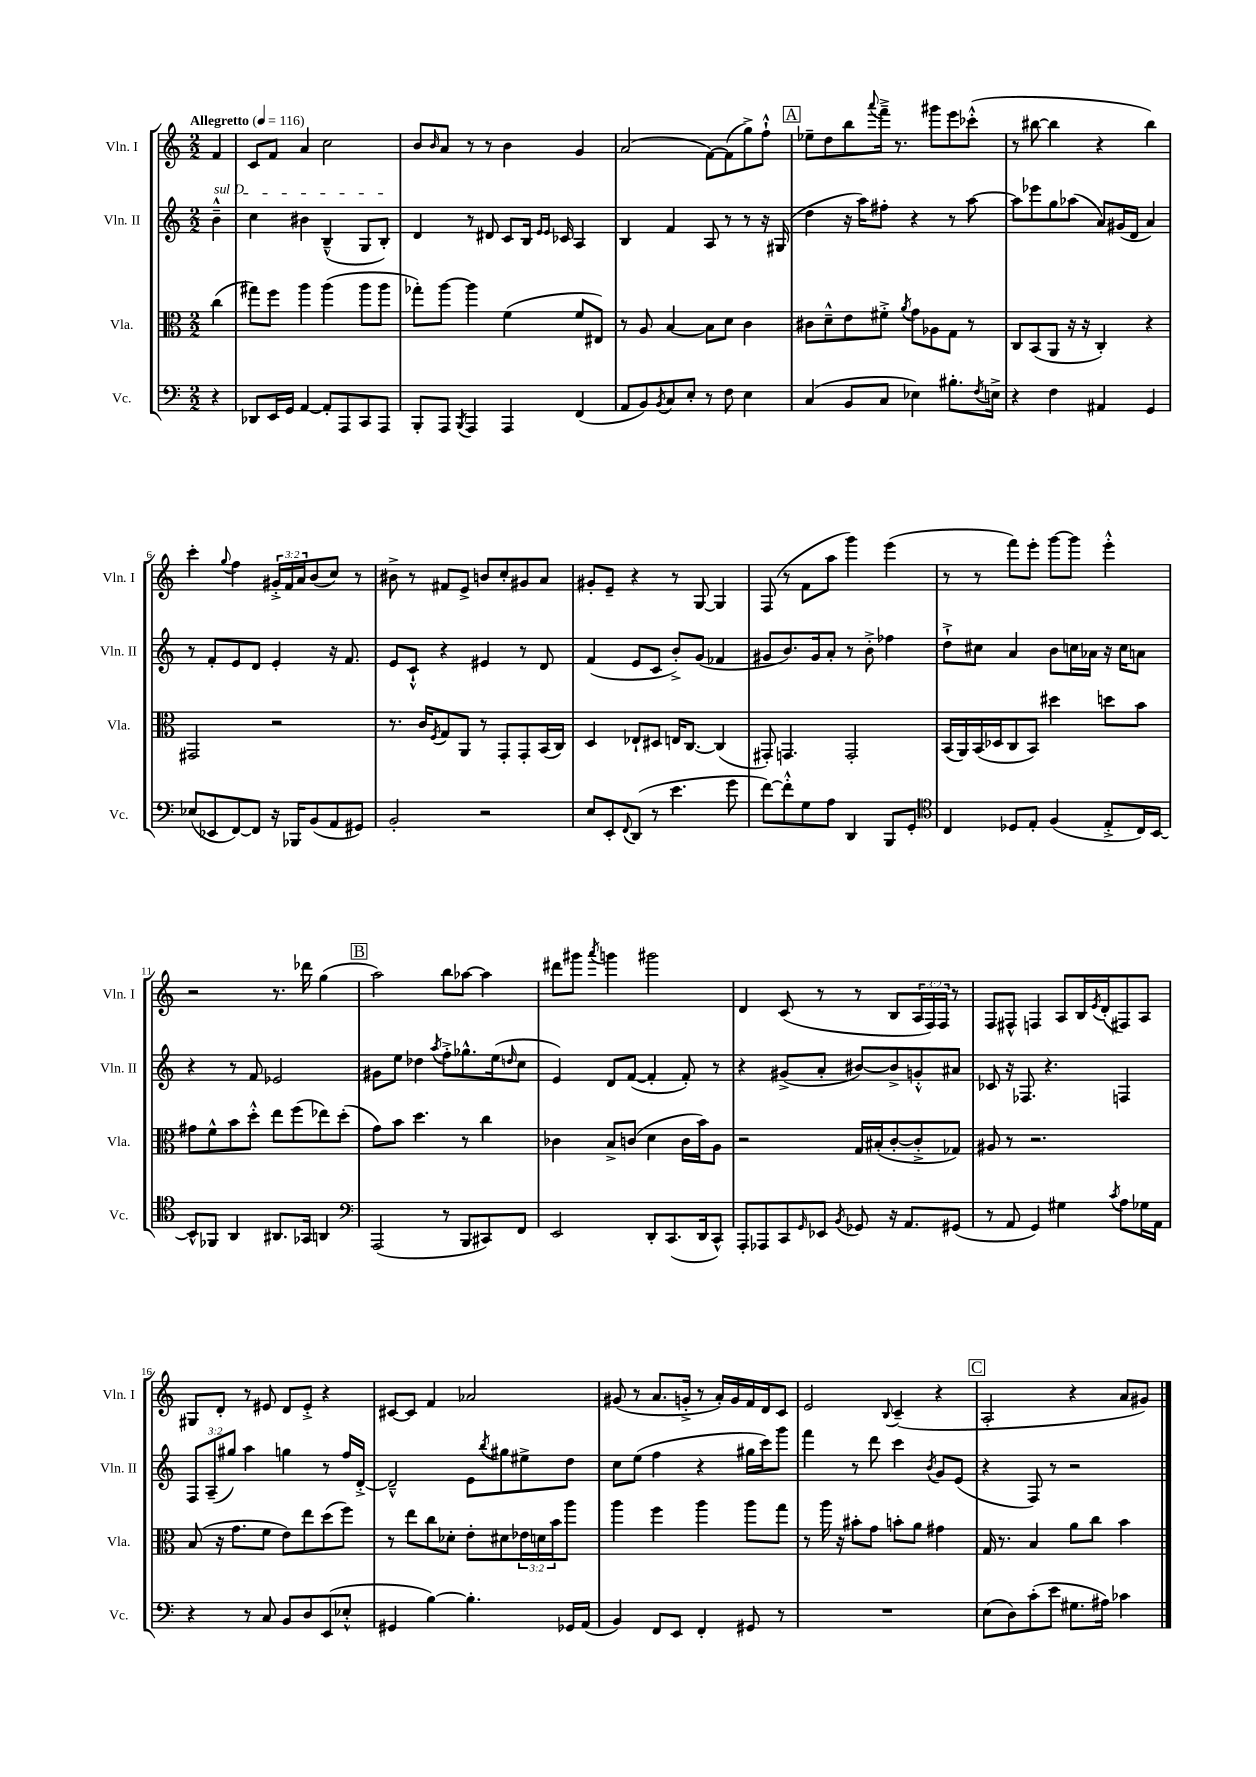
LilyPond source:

<<
\new StaffGroup <<
\new Staff = "s0" \with { instrumentName = "Vln. I" shortInstrumentName = "Vln. I" } {
    \clef treble \key c \major \numericTimeSignature \time 2/2 \override Staff.TupletNumber.text = #tuplet-number::calc-fraction-text \partial 4 \tempo "Allegretto" 4 = 116
    f'4 |
    c'8 f'8 a'4 c''2 |
    b'8 \grace { b'16 } a'8 r8 r8 b'4 g'4 |
    a'2( f'8~) f'8( g''8->) f''8-!-^ |
    \mark \markup { \box "A" } ees''8-- d''8 b''8 \appoggiatura { a'''8 } f'''16---> r8. gis'''8 e'''8 ces'''8-.-^( |
    r8 bis''8~ bis''4 r4 bis''4) |
    c'''4-. \appoggiatura { g''8 } f''4 \tuplet 3/2 { gis'16-.-> f'16 a'16 } b'8( c''8) r8 |
    bis'8-> r8 fis'8 e'8-> b'8 c''8-. gis'8 a'8 |
    gis'8-. e'8-- r4 r8 g8~ g4 |
    f8( r8 f'8 a''8 g'''4) e'''4( |
    r8 r8 f'''8) e'''8-. g'''8~ g'''8 e'''4-.-^ |
    r2 r8. des'''16 g''4( |
    \mark \markup { \box "B" } a''2) b''8 aes''8~ aes''4 |
    dis'''8 gis'''8 \acciaccatura { a'''8 } g'''4 gis'''2 |
    d'4 c'8( r8 r8 b8 \tuplet 3/2 { a16 f16) f16 } r8 |
    f8 fis8-^ f4 a8 b16 \acciaccatura { e'8 } d'16-.( fis8) a8 |
    gis8 d'8-. r8 eis'8 d'8 eis'8-.-> r4 |
    cis'8~ cis'8 f'4 aes'2 |
    gis'8( r8 a'8. g'16-.-> r8 a'16-.) g'16 f'16 d'16 c'8 |
    e'2 \appoggiatura { b8 } c'4--( r4 |
    \mark \markup { \box "C" } a2-. r4 a'8 gis'8) \bar "|." |
}
\new Staff = "s1" \with { instrumentName = "Vln. II" shortInstrumentName = "Vln. II" } {
    \clef treble \key c \major \numericTimeSignature \time 2/2 \override Staff.TupletNumber.text = #tuplet-number::calc-fraction-text \partial 4
    \once \override TextSpanner.bound-details.left.text = \markup { \italic "sul D" } b'4---^\startTextSpan |
    c''4 bis'4 b4---^( g8 b8-.\stopTextSpan) |
    d'4 r8 dis'8 c'8 b16 \grace { e'16 e'16 } ces'16 a4 |
    b4 f'4 a8 r8 r8 r16 gis16( |
    \mark \markup { \box "A" } d''4 r16 a''16) fis''8-. r4 r8 a''8~ |
    a''8 ees'''8 g''8 aes''8( a'8) gis'16( d'16 a'4) |
    r8 f'8-. e'8 d'8 e'4-. r16 f'8. |
    e'8 c'8-!-^ r4 eis'4 r8 d'8 |
    f'4( e'8 c'8 b'8-.->) g'8( fes'4 |
    gis'8 b'8.) gis'16 a'8-. r8 b'8-.-> fes''4 |
    d''8-!-> cis''8 a'4 b'8 c''16 aes'16 r16 c''16 a'8 |
    r4 r8 f'8 ees'2 |
    \mark \markup { \box "B" } gis'8 e''8 des''4 \acciaccatura { a''8 } f''8-.-> ges''8.-^ e''16( \grace { d''16 } c''8 |
    e'4) d'8 f'8~( f'4-. f'8-.) r8 |
    r4 gis'8->( a'8-. bis'8~) bis'8-> g'8-.-^ ais'8 |
    ces'8 r16 fes8. r4. f4 |
    \tuplet 3/2 { f8 a8--( gis''8) } a''4 g''4 r8 f''16 d'16~-.-> |
    d'2---^ e'8 \acciaccatura { b''8 } gis''8 eis''8-> d''8 |
    c''8 e''8( f''4 r4 gis''16 c'''16) g'''8 |
    f'''4 r8 d'''8 c'''4 \acciaccatura { b'8 } g'8 e'8( |
    \mark \markup { \box "C" } r4 f8) r8 r2 \bar "|." |
}
\new Staff = "s2" \with { instrumentName = "Vla." shortInstrumentName = "Vla." } {
    \clef alto \key c \major \numericTimeSignature \time 2/2 \override Staff.TupletNumber.text = #tuplet-number::calc-fraction-text \partial 4
    c''4( |
    gis''8) f''8 a''4 a''4( a''8 a''8 |
    ges''8-.) a''8~ a''4 f'4( f'8 eis8) |
    r8 a8 b4~ b8 d'8 c'4 |
    \mark \markup { \box "A" } cis'8 d'8---^ e'8 fis'8-.-> \acciaccatura { a'8 } g'8 aes8 g8 r8 |
    c8 b,8( a,8 r16 r16 c4-.) r4 |
    gis,2 r2 |
    r8. c'16 \acciaccatura { f8 } g8 a,8 r8 g,8-. g,8-. b,16( c16) |
    d4 ees8-! dis8 e16 c8.~ c4( |
    gis,8-.) g,4. g,2-. |
    b,16( a,16) b,16( des16 c8 b,8) dis''4 d''8 b'8 |
    gis'8 f'8-^ b'8 d''8-.-^ e''8 f''8( ees''8) d''8-.( |
    \mark \markup { \box "B" } g'8) b'8 d''4. r8 c''4 |
    ces'4 b8-> c'8( d'4 c'16 b'16) a8 |
    r2 g16 bis16-.( c'8~-. c'8-.-> ges8) |
    ais8 r8 r2. |
    b8( r16 g'8. f'8 e'8) e''8 d''8( f''8) |
    r8 e''8 c''8 des'8-. e'8-. dis'8 \tuplet 3/2 { ees'16 d'16 b'16 } a''8 |
    a''4 f''4 a''4 a''8 g''8 |
    r8 a''16 r16 bis'8-. g'8 b'8-. a'8 gis'4 |
    \mark \markup { \box "C" } g16 r8. b4 a'8 c''8 b'4 \bar "|." |
}
\new Staff = "s3" \with { instrumentName = "Vc." shortInstrumentName = "Vc." } {
    \clef bass \key c \major \numericTimeSignature \time 2/2 \partial 4
    r4 |
    des,8 e,16 g,16 a,4~ a,8-. a,,8 c,8 a,,8 |
    b,,8-. a,,8 \acciaccatura { b,,8 } a,,4 a,,4 f,4( |
    a,8 b,8) \acciaccatura { b,8 } c8 e8-. r8 f8 e4 |
    \mark \markup { \box "A" } c4( b,8 c8 ees4) bis8.-. \acciaccatura { f8 } e16-> |
    r4 f4 ais,4 g,4 |
    ees8( ees,8 f,8~) f,8 r16 bes,,16 b,8( a,8 gis,8) |
    b,2-. r2 |
    e8 e,8-. \appoggiatura { f,8 } d,8( r8 e'4. g'8 |
    f'8~) f'8-.-^ g8 a8 d,4 b,,8 g,8-. |
    \clef tenor c4 des8 e8-. f4( e8-.-> c16) b,16~ |
    b,8-^ fes,8 a,4 ais,8. ges,16 a,4 |
    \mark \markup { \box "B" } \clef bass a,,2( r8 b,,8 cis,8) f,8 |
    e,2 d,8-. c,8.( d,16 c,8-^) |
    a,,8-. aes,,8 c,8 \grace { g,16 } ees,8 \acciaccatura { b,8 } ges,8 r16 a,8. gis,8( |
    r8 a,8 g,4) gis4 \acciaccatura { c'8 } a8 ges16 a,16 |
    r4 r8 c8 b,8 d8 e,8( ees8-.-^ |
    gis,4 b4~) b4.-. ges,16 a,16( |
    b,4) f,8 e,8 f,4-. gis,8 r8 |
    R1 |
    \mark \markup { \box "C" } e8( d8) c'8-.( e'8 gis8. ais16) ces'4 \bar "|." |
}
>>
>>
